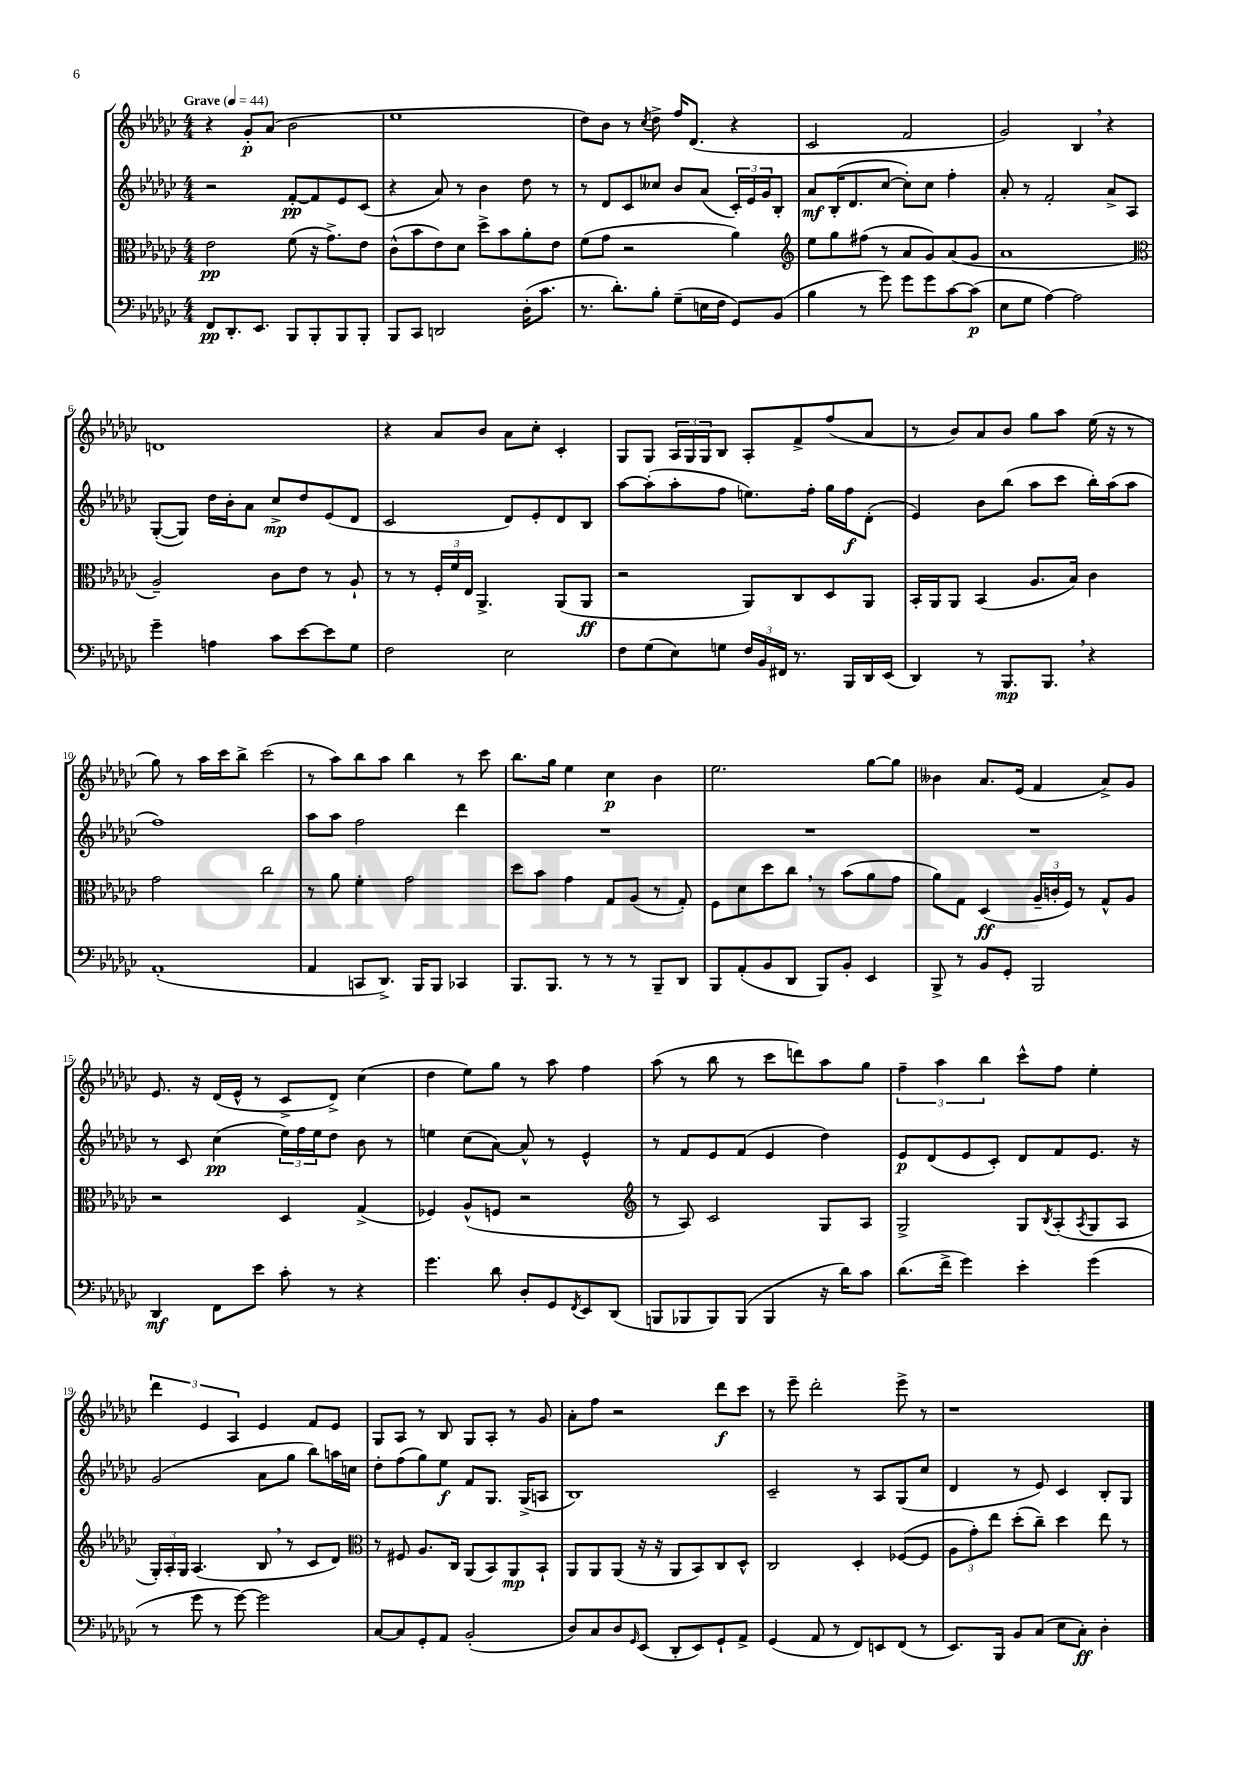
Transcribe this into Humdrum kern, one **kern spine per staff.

**kern	**dynam	**kern	**dynam	**kern	**dynam	**kern	**dynam
*part4	*part4	*part3	*part3	*part2	*part2	*part1	*part1
*staff4	*staff4	*staff3	*staff3	*staff2	*staff2	*staff1	*staff1
*clefF4	*	*clefC3	*	*clefG2	*	*clefG2	*
*k[b-e-a-d-g-c-]	*	*k[b-e-a-d-g-c-]	*	*k[b-e-a-d-g-c-]	*	*k[b-e-a-d-g-c-]	*
*M4/4	*	*M4/4	*	*M4/4	*	*M4/4	*
*MM44	*	*MM44	*	*MM44	*	*MM44	*
=1	=1	=1	=1	=1	=1	=1	=1
!	!	!	!	!	!	!LO:TX:a:B:t=Grave	!
8FF/L	pp	2e-\	pp	2r	.	4r	.
8.DD-'/	.	.	.	.	.	.	.
.	.	.	.	.	.	8g-'/L	p
8.EE-/J	.	.	.	.	.	.	.
.	.	.	.	.	.	(8a-/J	.
8BBB-/L	.	(8f\	.	[8f'/L	pp	2b-\	.
8BBB-'/	.	16r	.	8f/]	.	.	.
.	.	8.g-^\L)	.	.	.	.	.
8BBB-/	.	.	.	8e-/	.	.	.
8BBB-'/J	.	8e-\J	.	(8c-/J	.	.	.
=2	=2	=2	=2	=2	=2	=2	=2
8BBB-/L	.	(8c-^^\L	.	4r	.	1ee-	.
8CC-/J	.	8b-\	.	.	.	.	.
2DDn/	.	8e-\)	.	8a-/)	.	.	.
.	.	8d-\J	.	8r	.	.	.
.	.	8dd-^\L	.	4b-\	.	.	.
.	.	8b-\	.	.	.	.	.
(16D-'\KL	.	8a-'\	.	8dd-\	.	.	.
8.c-\J	.	.	.	.	.	.	.
.	.	8e-\J	.	8r	.	.	.
=3	=3	=3	=3	=3	=3	=3	=3
8.r	.	(8f\L	.	8r	.	8dd-\L)	.
.	.	8g-\J	.	8d-/L	.	8b-\J	.
8.d-'\L)	.	.	.	.	.	.	.
.	.	2r	.	8c-/	.	8r	.
.	.	.	.	.	.	8qcc-/	.
8B-'\J	.	.	.	8cc--X/J	.	8dd-^\	.
(8G-~\L	.	.	.	8b-/L	.	16ff/KL	.
.	.	.	.	.	.	(8.d-/J	.
16En\L	.	.	.	(8a-/J	.	.	.
16F\JJ	.	.	.	.	.	.	.
8GG-/L)	.	4a-\)	.	24c-'/LL)	.	4r	.
.	.	.	.	24e-/	.	.	.
.	.	.	.	24g-/J	.	.	.
(8BB-/J	.	.	.	8B-'/J	.	.	.
=4	=4	=4	=4	=4	=4	=4	=4
*	*	*clefG2	*	*	*	*	*
4B-\	.	8ee-\L	.	8a-/L	mf	2c-/	.
.	.	8gg-\	.	(16B-'/K	.	.	.
.	.	.	.	8.d-/	.	.	.
8r	.	(8ff#X\J	.	.	.	.	.
8g-\)	.	8r	.	[8cc-/J	.	.	.
8g-\L	.	8a-/L	.	8cc-'\L])	.	2f/	.
8g-\	.	8g-/)	.	8cc-\J	.	.	.
[8c-\	.	(8a-/	.	4ff'\	.	.	.
(8c-\J]	p	8g-/J	.	.	.	.	.
=5	=5	=5	=5	=5	=5	=5	=5
8E-\L	.	1a-	.	8a-'/	.	2g-/)	.
8G-\J	.	.	.	8r	.	.	.
[4A-\)	.	.	.	2f'/	.	.	.
2A-\]	.	.	.	.	.	4B-,/	.
.	.	.	.	8a-^/L	.	4r	.
.	.	.	.	8A-/J	.	.	.
!!LO:LB:g=z
=6	=6	=6	=6	=6	=6	=6	=6
*	*	*clefC3	*	*	*	*	*
4g-~\	.	2A-~/)	.	([8G-'/L	.	1dn	.
.	.	.	.	8G-/J])	.	.	.
4An\	.	.	.	16dd-\LL	.	.	.
.	.	.	.	16b-'\J	.	.	.
.	.	.	.	8a-\J	.	.	.
8c-\L	.	8c-\L	.	8cc-^/L	mp	.	.
[8e-\	.	8e-\J	.	8dd-/	.	.	.
8e-\]	.	8r	.	(8e-/	.	.	.
8G-\J	.	8A-`/	.	8d-/J	.	.	.
=7	=7	=7	=7	=7	=7	=7	=7
2F\	.	8r	.	2c-/	.	4r	.
.	.	8r	.	.	.	.	.
.	.	24F'/LL	.	.	.	8a-/L	.
.	.	24f/	.	.	.	.	.
.	.	24E-/JJ	.	.	.	.	.
.	.	4.AA-^/	.	.	.	8b-/J	.
2E-\	.	.	.	8d-/L)	.	8a-\L	.
.	.	.	.	8e-'/	.	8cc-'\J	.
.	.	(8AA-/L	.	8d-/	.	4c-'/	.
.	.	8AA-/J	ff	8B-/J	.	.	.
=8	=8	=8	=8	=8	=8	=8	=8
8F\L	.	2r	.	[8aa-\L	.	8G-/L	.
(8G-\	.	.	.	(8aa-'\]	.	8G-/J	.
8E-\)	.	.	.	8aa-'\	.	24A-/LL	.
.	.	.	.	.	.	24G-/	.
.	.	.	.	.	.	24G-/J	.
8Gn\J	.	.	.	8ff\J	.	8B-/J	.
24F/LL	.	8AA-/L)	.	8.een\L)	.	8A-'/L	.
24BB-/	.	.	.	.	.	.	.
24FF#X/JJ	.	.	.	.	.	.	.
8.r	.	8C-/	.	.	.	8f^/	.
.	.	.	.	16ff'\Jk	.	.	.
.	.	8D-/	.	16gg-\LL	.	(8ff/	.
16BBB-/LL	.	.	.	16ff\J	f	.	.
16DD-/	.	8AA-/J	.	(8d-'\J	.	8a-/J	.
(16EE-/JJ	.	.	.	.	.	.	.
=9	=9	=9	=9	=9	=9	=9	=9
4DD-/)	.	16BB-'/LL	.	4e-/)	.	8r	.
.	.	16AA-/J	.	.	.	.	.
.	.	8AA-/J	.	.	.	8b-/L)	.
8r	.	(4BB-/	.	8b-\L	.	8a-/	.
8.BBB-/L	mp	.	.	(8bb-\J	.	8b-/J	.
.	.	8.A-/L	.	8aa-\L	.	8gg-\L	.
8.BBB-,/J	.	.	.	.	.	.	.
.	.	.	.	8ccc-\J	.	8aa-\J	.
.	.	16B-/Jk)	.	.	.	.	.
4r	.	4c-\	.	16bb-'\LL)	.	(16ee-\	.
.	.	.	.	(16aa-\J	.	16r	.
.	.	.	.	8aa-\J	.	8r	.
!!LO:LB:g=z
=10	=10	=10	=10	=10	=10	=10	=10
(1AA-'	.	2g-\	.	1ff)	.	8gg-\)	.
.	.	.	.	.	.	8r	.
.	.	.	.	.	.	16aa-\LL	.
.	.	.	.	.	.	16ccc-\J	.
.	.	.	.	.	.	8bb-^\J	.
.	.	2cc-\	.	.	.	(2ccc-\	.
=11	=11	=11	=11	=11	=11	=11	=11
4AA-/	.	8r	.	8aa-\L	.	8r	.
.	.	8a-\	.	8aa-\J	.	8aa-\L)	.
8CCn/L	.	4f'\	.	2ff\	.	8bb-\	.
8.DD-^/J)	.	.	.	.	.	8aa-\J	.
.	.	2g-\	.	.	.	4bb-\	.
16BBB-/KL	.	.	.	.	.	.	.
8BBB-/J	.	.	.	.	.	.	.
4CC-X/	.	.	.	4ddd-\	.	8r	.
.	.	.	.	.	.	8ccc-\	.
=12	=12	=12	=12	=12	=12	=12	=12
8.BBB-/L	.	8dd-\L	.	1r	.	8.bb-\L	.
.	.	8b-\J	.	.	.	.	.
8.BBB-/J	.	.	.	.	.	16gg-\Jk	.
.	.	4g-\	.	.	.	4ee-\	.
8r	.	.	.	.	.	.	.
8r	.	8G-/L	.	.	.	4cc-\	p
8r	.	(8A-/J	.	.	.	.	.
8BBB-~/L	.	8r	.	.	.	4b-\	.
8DD-/J	.	8G-'/)	.	.	.	.	.
=13	=13	=13	=13	=13	=13	=13	=13
8BBB-/L	.	8F\L	.	1r	.	2.ee-\	.
(8AA-'/	.	8d-\	.	.	.	.	.
8BB-/	.	8dd-\	.	.	.	.	.
8DD-/J	.	8cc-,\J	.	.	.	.	.
8BBB-/L)	.	8r	.	.	.	.	.
8BB-'/J	.	(8b-\L	.	.	.	.	.
4EE-/	.	8a-\	.	.	.	[8gg-\L	.
.	.	8g-\J	.	.	.	8gg-\J]	.
=14	=14	=14	=14	=14	=14	=14	=14
8BBB-^/	.	8a-\L)	.	1r	.	4b--X\	.
8r	.	8G-\J	.	.	.	.	.
8BB-/L	.	(4D-/	ff	.	.	8.a-/L	.
8GG-'/J	.	.	.	.	.	.	.
.	.	.	.	.	.	(16e-/Jk	.
2BBB-/	.	24A-~/LL	.	.	.	4f/	.
.	.	24cn'/	.	.	.	.	.
.	.	24F/JJ)	.	.	.	.	.
.	.	8r	.	.	.	.	.
.	.	8G-^^/L	.	.	.	8a-^/L)	.
.	.	8A-/J	.	.	.	8g-/J	.
!!LO:LB:g=z
=15	=15	=15	=15	=15	=15	=15	=15
4DD-/	mf	2r	.	8r	.	8.e-/	.
.	.	.	.	8c-/	.	.	.
.	.	.	.	.	.	16r	.
8FF\L	.	.	.	(4cc-\	pp	(16d-/LL	.
.	.	.	.	.	.	16e-^^/JJ	.
8e-\J	.	.	.	.	.	8r	.
8c-'\	.	4D-/	.	24ee-\LL)	.	8c-^/L	.
.	.	.	.	24ff\	.	.	.
.	.	.	.	24ee-\J	.	.	.
8r	.	.	.	8dd-\J	.	8d-^/J)	.
4r	.	(4G-^/	.	8b-\	.	(4cc-\	.
.	.	.	.	8r	.	.	.
=16	=16	=16	=16	=16	=16	=16	=16
4.g-\	.	4F-X/)	.	4een\	.	4dd-\	.
.	.	(8A-^^/L	.	(8cc-\L	.	8ee-\L)	.
8d-\	.	8Fn/J	.	[8a-\J)	.	8gg-\J	.
8D-'/L	.	2r	.	8a-^^/]	.	8r	.
8GG-/	.	.	.	8r	.	8aa-\	.
8qFF/	.	.	.	.	.	.	.
8EE-/	.	.	.	4e-^^/	.	4ff\	.
(8DD-/J	.	.	.	.	.	.	.
=17	=17	=17	=17	=17	=17	=17	=17
*	*	*clefG2	*	*	*	*	*
8BBBn/L	.	8r	.	8r	.	(8aa-\	.
8BBB-X/	.	8A-/)	.	8f/L	.	8r	.
8BBB-/)	.	2c-/	.	8e-/	.	8bb-\	.
(8BBB-/J	.	.	.	(8f/J	.	8r	.
4BBB-/	.	.	.	4e-/	.	8ccc-\L	.
.	.	.	.	.	.	8dddn\)	.
16r	.	8G-/L	.	4dd-\)	.	8aa-\	.
16d-\KL)	.	.	.	.	.	.	.
8c-\J	.	8A-/J	.	.	.	8gg-\J	.
=18	=18	=18	=18	=18	=18	=18	=18
(8.d-\L	.	2G-^/	.	8e-/L	p	6ff~\	.
.	.	.	.	(8d-/	.	.	.
.	.	.	.	.	.	6aa-\	.
16f^\Jk	.	.	.	.	.	.	.
4g-\)	.	.	.	8e-/	.	.	.
.	.	.	.	.	.	6bb-\	.
.	.	.	.	8c-'/J)	.	.	.
4e-'\	.	8G-/L	.	8d-/L	.	8ccc-^^\L	.
.	.	8qB-/	.	.	.	.	.
.	.	(8A-'/	.	8f/	.	8ff\J	.
.	.	8qA-/	.	.	.	.	.
(4g-\	.	8G-/	.	8.e-/J	.	4ee-'\	.
.	.	8A-/J	.	.	.	.	.
.	.	.	.	16r	.	.	.
!!LO:LB:g=z
=19	=19	=19	=19	=19	=19	=19	=19
8r	.	24G-'/LL)	.	(2g-/	.	6ddd-\	.
.	.	24A-'/	.	.	.	.	.
.	.	24G-/JJ	.	.	.	.	.
8g-\	.	(4.A-/	.	.	.	.	.
.	.	.	.	.	.	6e-/	.
8r	.	.	.	.	.	.	.
.	.	.	.	.	.	6A-/	.
[8g-\)	.	.	.	.	.	.	.
2g-\]	.	8B-,/	.	8a-\L	.	4e-/	.
.	.	8r	.	8gg-\J	.	.	.
.	.	8c-/L	.	8bb-\L)	.	8f/L	.
.	.	8d-/J)	.	16aan\L	.	8e-/J	.
.	.	.	.	16ccn\JJ	.	.	.
=20	=20	=20	=20	=20	=20	=20	=20
*	*	*clefC3	*	*	*	*	*
[8C-/L	.	8r	.	8dd-'\L	.	8G-/L	.
8C-/]	.	8F#X/	.	(8ff\	.	8A-/J	.
8GG-'/	.	8.A-/L	.	8gg-\)	.	8r	.
8AA-/J	.	.	.	8ee-\J	f	8B-/	.
.	.	16C-/Jk	.	.	.	.	.
(2BB-'/	.	(8AA-/L	.	8f/L	.	8G-/L	.
.	.	8BB-/)	.	8.G-/J	.	8A-'/J	.
.	.	8AA-/	mp	.	.	8r	.
.	.	.	.	(16G-^/KL	.	.	.
.	.	8BB-`/J	.	8An/J	.	8g-/	.
=21	=21	=21	=21	=21	=21	=21	=21
8D-/L)	.	8AA-/L	.	1B-)	.	8a-'\L	.
8C-/	.	8AA-/	.	.	.	8ff\J	.
8D-/	.	(8AA-/J	.	.	.	2r	.
16qqGG-/	.	.	.	.	.	.	.
(8EE-/J	.	16r	.	.	.	.	.
.	.	16r	.	.	.	.	.
8DD-'/L	.	8AA-/L	.	.	.	.	.
8EE-/)	.	8BB-/)	.	.	.	.	.
8GG-`/	.	8C-/	.	.	.	8ddd-\L	f
8AA-^/J	.	8D-^^/J	.	.	.	8ccc-\J	.
=22	=22	=22	=22	=22	=22	=22	=22
(4GG-/	.	2C-/	.	2c-~/	.	8r	.
.	.	.	.	.	.	8eee-~\	.
8AA-/	.	.	.	.	.	2ddd-'\	.
8r	.	.	.	.	.	.	.
8FF/L)	.	4D-'/	.	8r	.	.	.
8EEn/	.	.	.	8A-/L	.	.	.
(8FF/J	.	([8F-X/L	.	(8G-/	.	8eee-^\	.
8r	.	8F-/J]	.	8cc-/J	.	8r	.
=23	=23	=23	=23	=23	=23	=23	=23
8.EE-/L)	.	12A-\L	.	4d-/	.	1r	.
.	.	12g-'\)	.	.	.	.	.
.	.	12ee-\J	.	.	.	.	.
16BBB-/Jk	.	.	.	.	.	.	.
8BB-/L	.	(8dd-'\L	.	8r	.	.	.
(8C-/J	.	8cc-~\J)	.	8e-/)	.	.	.
8E-\L	.	4dd-\	.	4c-/	.	.	.
8C-'\J)	ff	.	.	.	.	.	.
4D-'\	.	8ee-\	.	8B-'/L	.	.	.
.	.	8r	.	8G-/J	.	.	.
==	==	==	==	==	==	==	==
*-	*-	*-	*-	*-	*-	*-	*-
